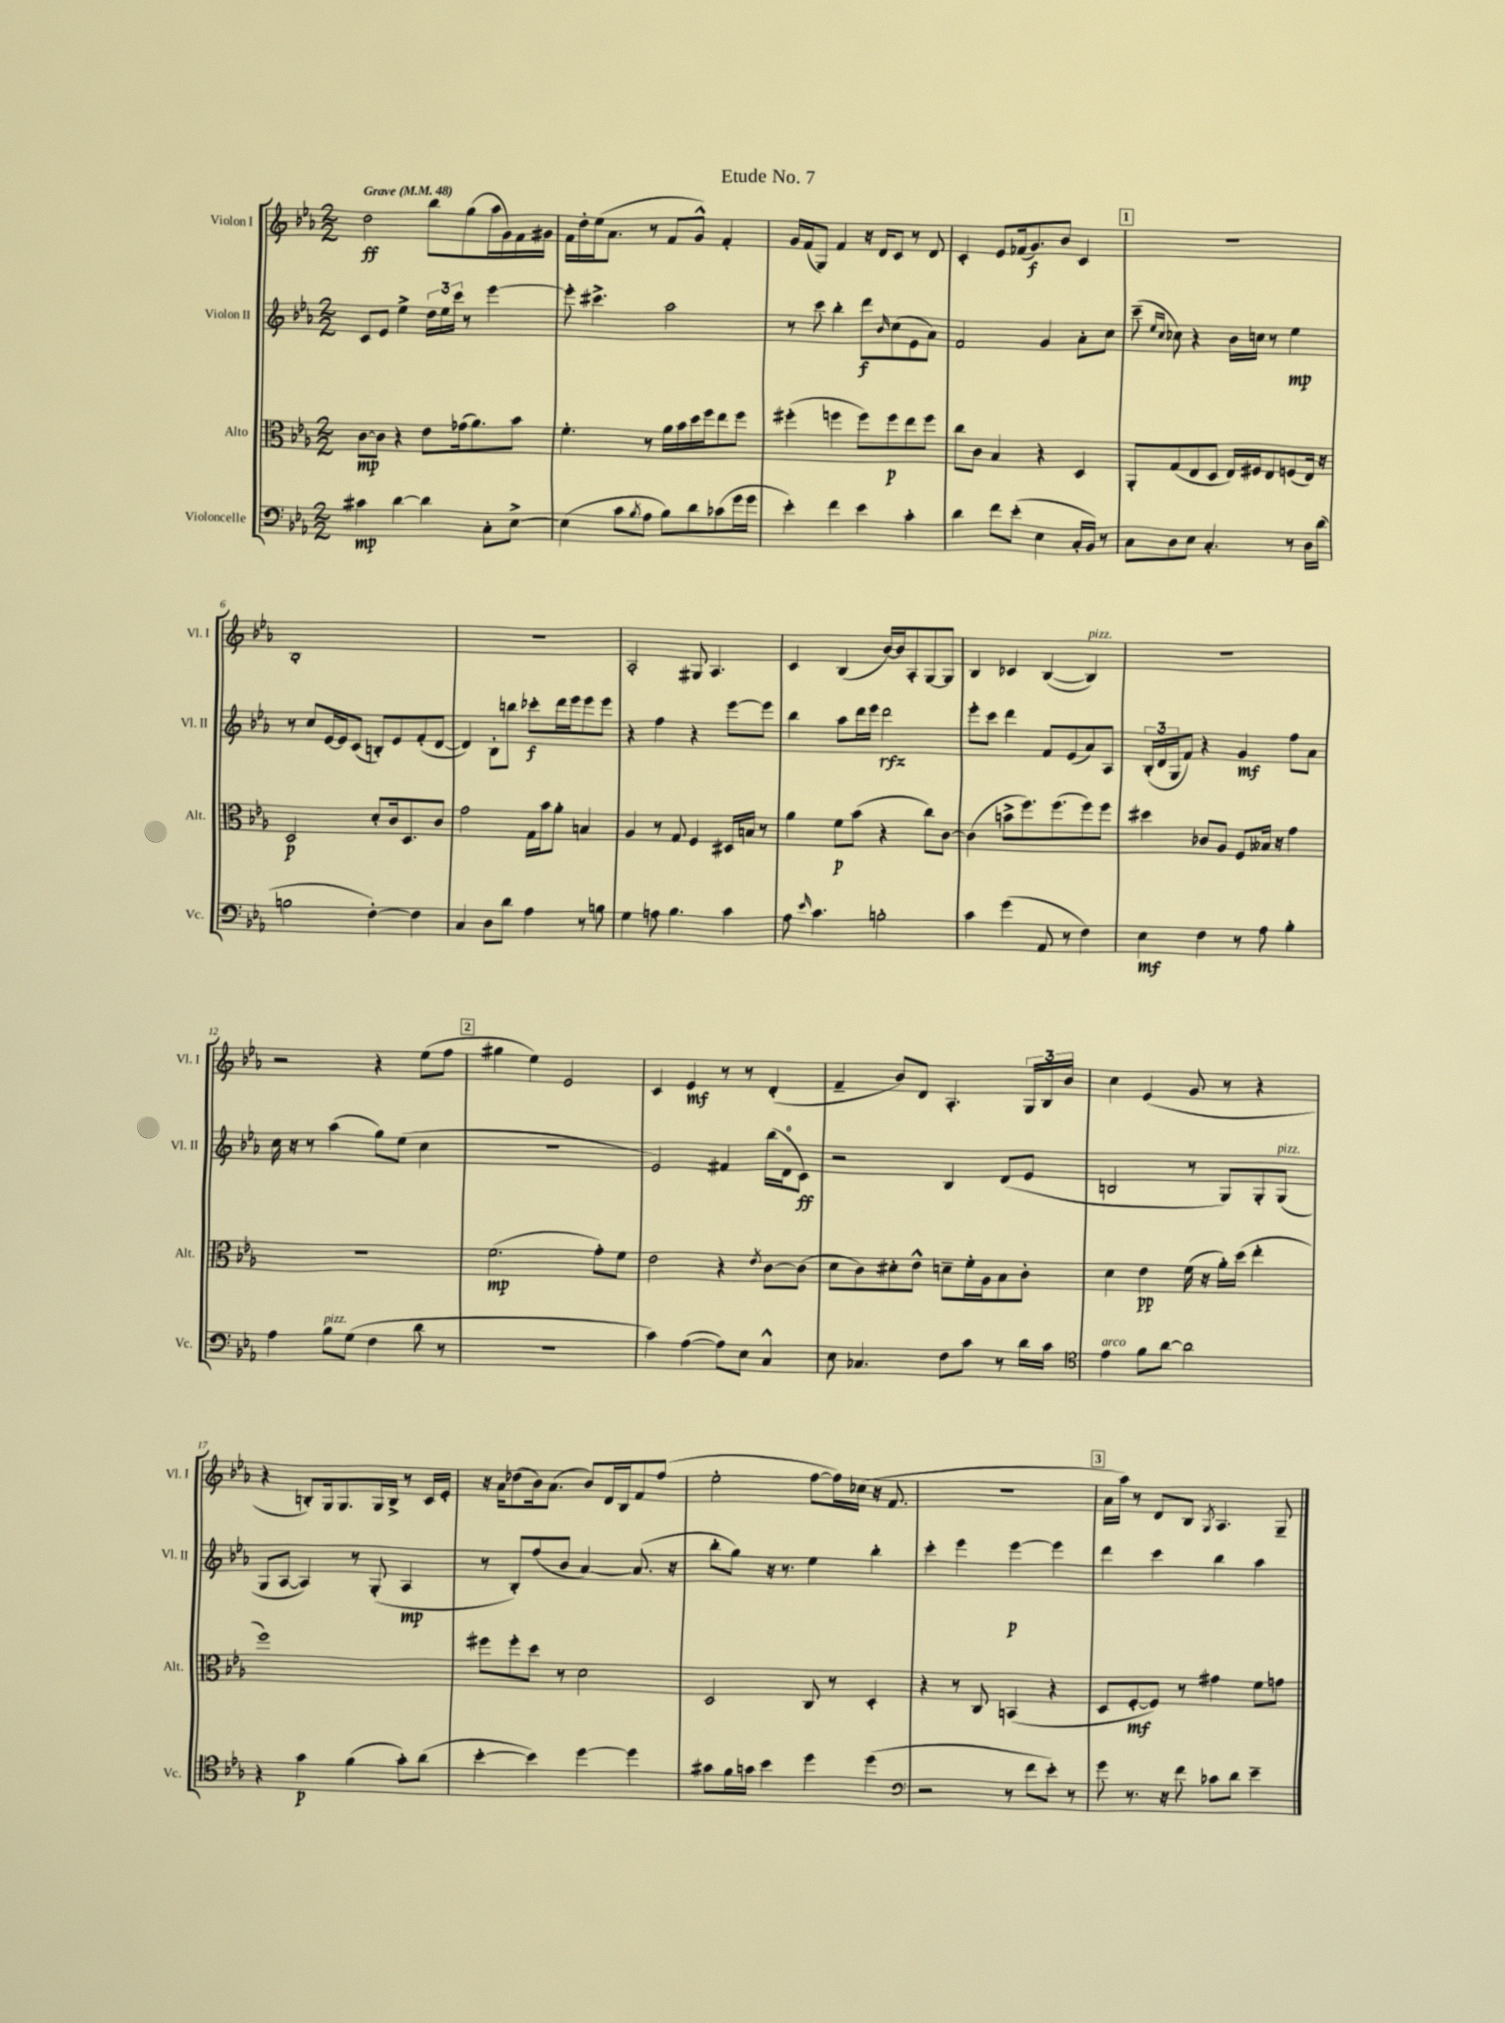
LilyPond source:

\header { title = "Etude No. 7" }
<<
\new StaffGroup <<
\new Staff = "s0" \with { instrumentName = "Violon I" shortInstrumentName = "Vl. I" } {
    \clef treble \key ees \major \numericTimeSignature \time 2/2 \tempo "Grave" 4 = 48
    d''2\ff bes''8 g''8( aes''16 g'16) f'16 gis'16 |
    f'16 d''16-. ees''16( aes'8. r8 f'8 g'8-^) f'4-. |
    g'16 f'16( g8) f'4 r16 d'16 c'8 r8 d'8 |
    c'4-. ees'8 fes'16( g'8.\f) bes'8 c'4 |
    \mark \markup { \box "1" } R1 |
    bes1-. |
    r1 |
    aes2-. gis8 aes4. |
    c'4 bes4( bes'16~) bes'16 aes8-. g8~ g8 |
    bes4 ces'4 bes4~( bes4^\markup { \italic "pizz." }) |
    R1 |
    r2 r4 ees''8( f''8 |
    \mark \markup { \box "2" } gis''4 ees''4) ees'2 |
    c'4 ees'4\mf r8 r8 d'4-.( |
    f'4-- bes'8) d'8 aes4.-. \tuplet 3/2 { g16 bes16 bes'16 } |
    c''4 ees'4( g'8 r8 r4 |
    r4 b8-.) g16 g8. g16 b16-> r8 c'16 ees'16-. |
    r16 aes'16 des''8( bes'16) aes'8.( bes'8) d'16 bes16 f'8 f''8( |
    ees''2-. f''8~ f''16) ces''16( r16 f'8. |
    r1 |
    \mark \markup { \box "3" } aes'16 aes''16) r8 d'8 bes8 \acciaccatura { g8 } aes4. g8-- \bar "|." |
}
\new Staff = "s1" \with { instrumentName = "Violon II" shortInstrumentName = "Vl. II" } {
    \clef treble \key ees \major \numericTimeSignature \time 2/2
    c'8 ees'8 ees''4-> \tuplet 3/2 { d''16 ees''16 c'''16 } r8 ees'''4~ |
    ees'''8-. cis'''4.-> aes''2 |
    r8 c'''8 bes''4-. d'''8\f \grace { bes'16 } c''8( ees'8 aes'8) |
    f'2 g'4 aes'8-. c''8 |
    \mark \markup { \box "1" } c'''8--( \grace { ees''16 c''16 } ces''8) r4 bes'16 c''16 r8 ees''4\mp |
    r8 c''8 ees'16~ ees'16 c'8( b8-.) ees'8 f'8-.( d'8~ |
    d'4) bes8-. b''8 ces'''8-.\f d'''16 ees'''16 ees'''8 ees'''8 |
    r4 f''4 r4 ees'''8~ ees'''8 |
    bes''4 aes''8 d'''16 ees'''16 d'''2\rfz |
    ees'''8-. c'''8 d'''4 f'8 ees'8( aes'8) aes8 |
    \tuplet 3/2 { bes16-.( d'16 g16 } f'8) r4 g'4\mf f''8 aes'8 |
    c''16 r16 r8 aes''4( g''8) ees''8( c''4 |
    \mark \markup { \box "2" } R1 |
    ees'2) fis'4 bes''16( d'16-0 c'8\ff) |
    r2 bes4 d'8( ees'8 |
    b2 r8 g8) g8-. g8^\markup { \italic "pizz." }( |
    g8 aes8~ aes4) r8 g8-.( aes4\mp |
    r8 bes8-.) f''8( bes'8 aes'4~) aes'8.( r16 |
    bes''8-. g''8) r16 r8. ees''4 bes''4-. |
    c'''4-. ees'''4 ees'''4~\p ees'''4 |
    \mark \markup { \box "3" } d'''4 c'''4 bes''4 aes''4 \bar "|." |
}
\new Staff = "s2" \with { instrumentName = "Alto" shortInstrumentName = "Alt." } {
    \clef alto \key ees \major \numericTimeSignature \time 2/2
    c'8~\mp c'8 r4 ees'8 ges'16( aes'8.) bes'8 |
    f'4.-. r8 aes'16 bes'16 d''16 f''16 ees''8 f''8 |
    fis''4-.( f''4 f''8) f''8\p ees''8 f''8 |
    c''8 c'8 bes4 r4 d4 |
    \mark \markup { \box "1" } aes,8-. g8( ees8 d8 ees16) fis16 ees8 f8( ees16) r16 |
    d2\p d'8-. c'16 d8. c'8 |
    g'2 g16 bes'16 aes'8-. b4 |
    aes4 r8 g8 f4 dis16 b16 r8 |
    aes'4 f'8\p bes'8( r4 c''8) c'8~ |
    c'4( b'8-> f''8.) f''8.( f''8) f''8 |
    dis''4 ces'8 aes8 f8 beses16 r16 g'4 |
    r1 |
    \mark \markup { \box "2" } f'2.\mp( g'8-.) f'8 |
    ees'2 r4 \acciaccatura { ees'8 } c'8~ c'8( |
    d'8 c'8) dis'8-. ees'8-^ d'8-- f'16-. aes16 bes8 c'8-. |
    d'4 ees'4\pp f'16( r16 aes'16-.) d''16( ees''4-. |
    f''1) |
    fis''8 fis''8-. d''8 r8 d'2 |
    d2 c8 r8 d4-. |
    r4 r8 c8 b,4( r4 |
    \mark \markup { \box "3" } d8 f8~-.\mf f8) r8 gis'4 f'8 g'8 \bar "|." |
}
\new Staff = "s3" \with { instrumentName = "Violoncelle" shortInstrumentName = "Vc." } {
    \clef bass \key ees \major \numericTimeSignature \time 2/2
    cis'4\mp d'4~ d'4 c8-. ees8~-> |
    ees4( c'8 \acciaccatura { bes8 } aes8 bes8) d'8 ces'8( g'16 g'16 |
    ees'4-.) f'4 ees'4 c'4-. |
    d'4 f'8 ees'8-.( ees4 c16-. bes,16) r8 |
    \mark \markup { \box "1" } c8 d8 ees8 c4.-. r8 d16 d'16( |
    b2 f4~-.) f4 |
    c4 d8 d'8 aes4 r8 b8 |
    g4 a8 bes4. c'4 |
    aes8 \grace { ees'16 } c'4. b2-. |
    c'4 g'4( aes,8 r8 f4) |
    ees4\mf f4 r8 aes8 bes4-. |
    aes4 bes8^\markup { \italic "pizz." } g8( f4 d'8 r8 |
    \mark \markup { \box "2" } R1 |
    c'4) aes4~( aes8) ees8 c4-^ |
    ees8 ces4. f8 c'8 r8 d'16 c'16 |
    \clef tenor ees'4^\markup { \italic "arco" } f'8 aes'8~ aes'2 |
    r4 g'4\p f'4( g'8-.) aes'8( |
    bes'4~-. bes'4) d''4~ d''4 |
    gis'8 f'16 g'16 bes'4 d''4 d''4( |
    \clef bass r2 r8 f'8 ees'8-.) r8 |
    \mark \markup { \box "3" } g'8 r8. r16 f'8 ces'8 d'8 ees'4-- \bar "|." |
}
>>
>>
